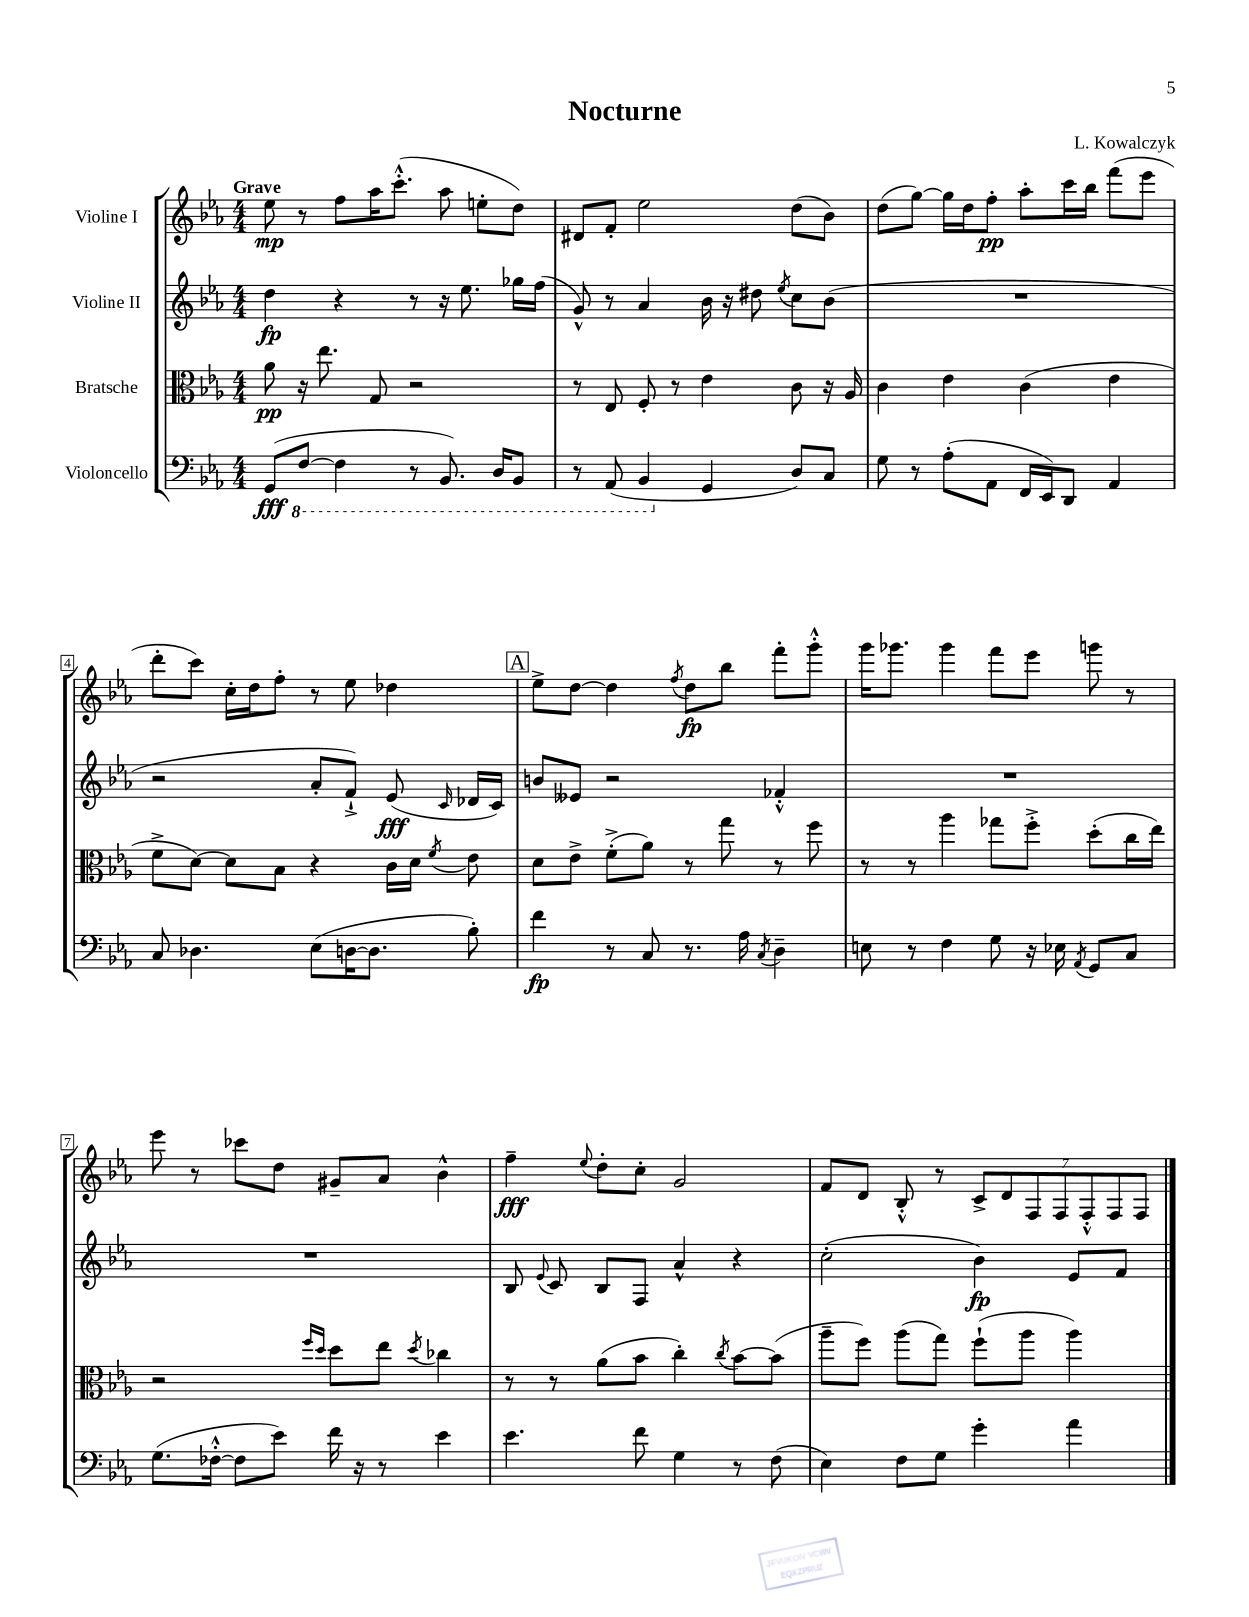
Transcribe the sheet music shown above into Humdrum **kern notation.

**kern	**kern	**kern	**kern
*staff4	*staff3	*staff2	*staff1
*clefF4	*clefC3	*clefG2	*clefG2
*k[b-e-a-]	*k[b-e-a-]	*k[b-e-a-]	*k[b-e-a-]
*M4/4	*M4/4	*M4/4	*M4/4
(8GG	8a-	4dd	8ee-
[8FF	16r	.	8r
.	8.ee-	.	.
4FF]	.	4r	8ff
.	8G	.	16aa-
.	.	.	(8.ccc'^^
8r	2r	8r	.
8.BBB-)	.	16r	8aa-
.	.	8.ee-	.
.	.	.	8ee'
16DD	.	.	.
8BBB-	.	16gg-	8dd)
.	.	(16ff	.
=	=	=	=
8r	8r	8g^^)	8d#
(8AAA-	8E-	8r	8f'
4BBB-	8F'	4a-	2ee-
.	8r	.	.
4GG	4e-	16b-	.
.	.	16r	.
.	.	8dd#	.
.	.	8qee-	.
8D)	8c	8cc	(8dd
8C	16r	(8b-	8b-)
.	16A-	.	.
=	=	=	=
8G	4c	1r	(8dd
8r	.	.	[8gg)
(8A-'	4e-	.	16gg]
.	.	.	16dd
8AA-	.	.	8ff'
16FF	(4c	.	8aa-'
16EE-)	.	.	.
8DD	.	.	16ccc
.	.	.	16bb-
4AA-	4e-	.	(8fff
.	.	.	8eee-
=	=	=	=
8C	8f^	2r	8ddd'
4.D-	[8d)	.	8ccc)
.	8d]	.	16cc'
.	.	.	16dd
.	8B-	.	8ff'
(8E-	4r	8a-'	8r
[16D	.	8f`^)	8ee-
8.D]	.	.	.
.	16c	(8e-	4dd-
.	16d	.	.
.	8qf	16qqc	.
8B-')	8e-	16d-	.
.	.	16c)	.
=	=	=	=
4f	8d	8b	8ee-^
.	8e-^	8e--	[8dd
8r	(8f'^	2r	4dd]
8C	8a-)	.	.
.	.	.	8qff
8.r	8r	.	8dd
.	8gg	.	8bb-
16A-	.	.	.
8qC	.	.	.
4D~	8r	4f-'^^	8fff'
.	8ff	.	8ggg'^^
=	=	=	=
8E	8r	1r	16ggg
.	.	.	8.ggg-
8r	8r	.	.
4F	4aa-	.	4ggg-
8G	8gg-	.	8fff
16r	8ff'^	.	8eee-
16E-	.	.	.
8qAA-	.	.	.
8GG	(8dd'	.	8ggg
8C	16cc	.	8r
.	16ee-)	.	.
=	=	=	=
(8.G	2r	1r	8eee-
.	.	.	8r
[16F-'^^	.	.	.
8F-]	.	.	8ccc-
8e-)	.	.	8dd
.	16qqff	.	.
.	16qqdd	.	.
16f	8dd	.	8g#~
16r	.	.	.
8r	8ee-	.	8a-
.	8qdd	.	.
4e-	4cc-	.	4b-^^
=	=	=	=
4.e-	8r	8B-	4ff~
.	.	8qqe-	.
.	8r	8c	.
.	.	.	8qqee-
.	(8a-	8B-	8dd'
8f	8b-	8F	8cc'
4G	4cc')	4a-^^	2g
.	8qcc	.	.
8r	[8b-	4r	.
(8F	(8b-]	.	.
=	=	=	=
4E-)	8aa-~	(2cc'	8f
.	8ff)	.	8d
8F	(8aa-	.	8B-'^^
8G	8gg)	.	8r
4g'	(8ff`	4b-)	14c^
.	.	.	14d
.	8aa-	.	.
.	.	.	14F
.	.	.	14F
4a-	4aa-)	8e-	.
.	.	.	14F'^^
.	.	.	14F
.	.	8f	.
.	.	.	14F
==	==	==	==
*-	*-	*-	*-
